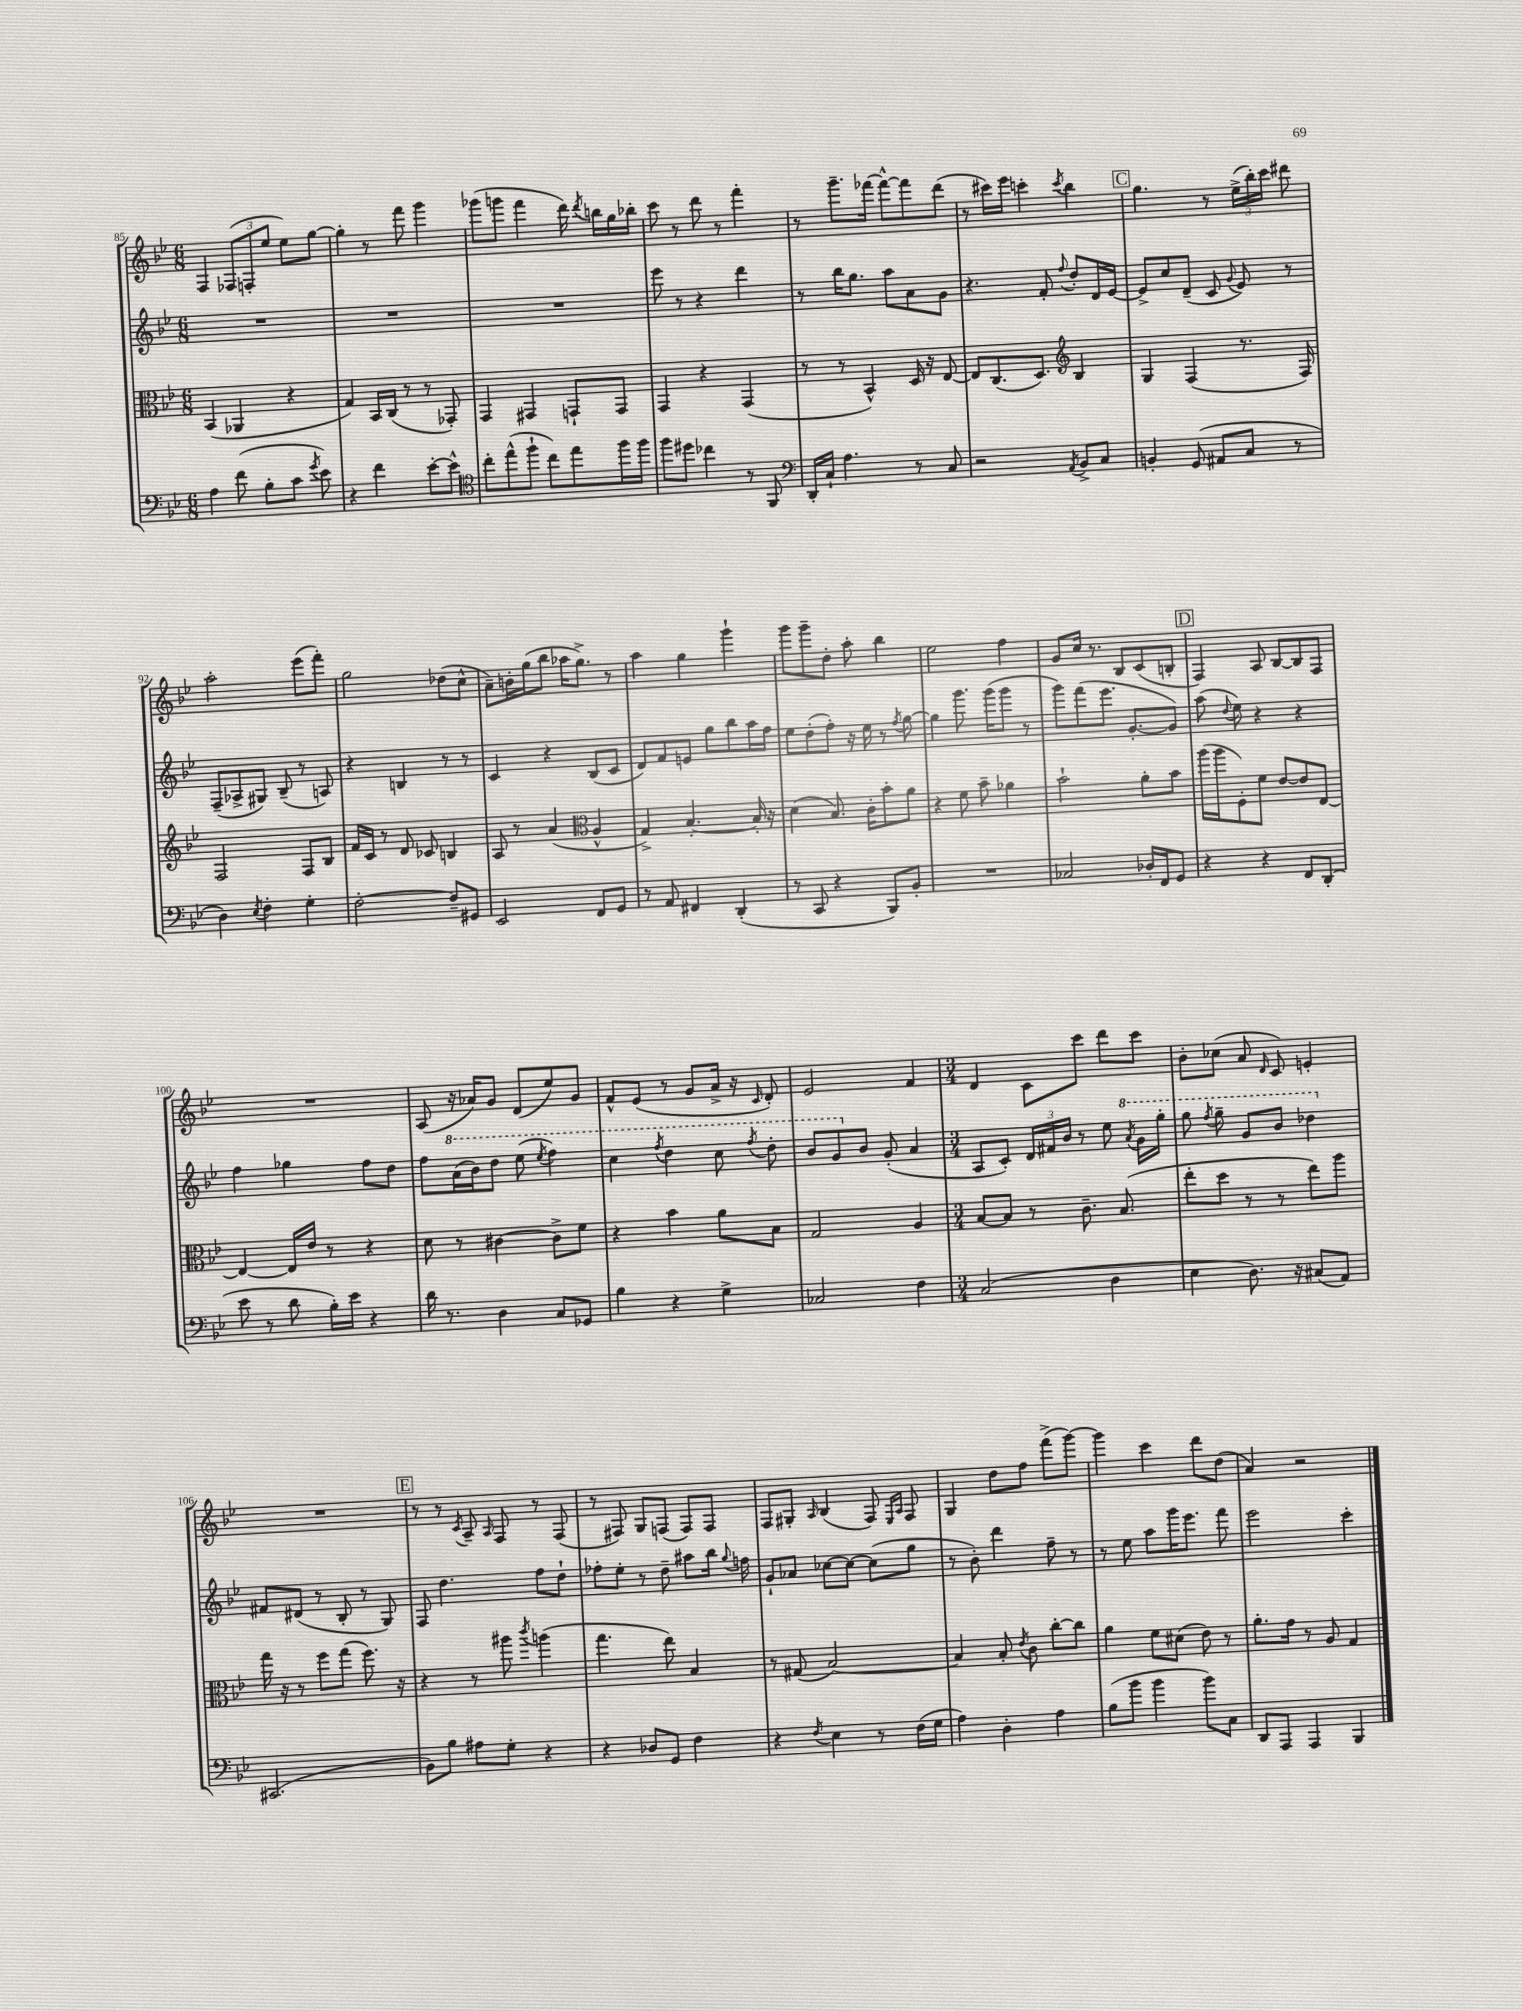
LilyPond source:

<<
\new StaffGroup <<
\new Staff = "s0" {
    \clef treble \key bes \major \numericTimeSignature \time 6/8
    \autoBeamOff f4 \tuplet 3/2 { fes8[( f8-. ees''8] } ees''8[) g''8]~ |
    g''4-. r8 f'''8 g'''4 |
    ges'''8[( g'''8] f'''4 d'''16) \acciaccatura { d'''8 } b''16[ g''16 bes''16]-. |
    c'''8 r8 d'''8 r8 f'''4-. |
    r8 g'''8.[-- fes'''16]~ fes'''8[~-^ fes'''8 d'''8]( |
    r8 cis'''16[) ees'''16] c'''4-. \acciaccatura { c'''8 } bes''4 |
    \mark \markup { \box "C" } g''4. r8 \tuplet 3/2 { ees''16[->( bes''16-.) c'''16] } dis'''8 |
    a''2-. ees'''8[( f'''8]-.) |
    g''2 des''8[( c''8]-^ |
    a'8[--) b'16-. g''16( bes''8] aes''16[ g''8.]->) r8 |
    a''4 g''4 g'''4-! |
    g'''8[ g'''8-- d''8]-. a''8-. bes''4 |
    ees''2 f''4 |
    g'8[ c''16] r8. bes8[ c'8( b8]-. |
    \mark \markup { \box "D" } f4) a8 bes8[~ bes8 f8] |
    R2. |
    a8( r16 aes'16[) g'8] d'8[( ees''8) g'8] |
    f'8[-^ ees'8]( r8 g'8[ a'16]-> r16 \grace { c'16 } d'8-.) |
    ees'2 f'4 |
    \numericTimeSignature \time 3/4 d'4 c'8[ c'''8] d'''8[ c'''8] |
    bes'8[-. ces''8]( a'8 \grace { d'16 } c'8) e'4-. |
    R2. |
    \mark \markup { \box "E" } r8 r8 \acciaccatura { c'8 } a8-- \grace { a16 } f8 r8 f8( |
    r8 fis8) g8[ f8]( f8[) f8] |
    f8[ gis8]-. \grace { a16 } bes4( f8) \grace { ees16[ a16] } f8 |
    g4 d''8[ f''8] f'''8[->( g'''8]~) |
    g'''4 c'''4 d'''8[ d''8]( |
    a'4) r2 \bar "|." |
}
\new Staff = "s1" {
    \clef treble \key bes \major \numericTimeSignature \time 6/8
    \autoBeamOff R2. |
    R2. |
    R2. |
    ees'''8 r8 r4 d'''4 |
    r8 bes''16[ g''8.] a''8[ a'8 g'8] |
    r4. f'8-. \appoggiatura { f''8 } d''8[-. d'16 ees'16]~ |
    \mark \markup { \box "C" } ees'8[-> c''8 d'8]--( c'8 \appoggiatura { g'8 } ees'8) r8 |
    f8[--( aes8-> gis8]) bes8--( r8 a8) |
    r4 b4 r8 r8 |
    c'4 r4 bes8[( c'8] |
    d'8[) f'8 e'8] g''8[ bes''8 a''16 f''16] |
    ees''8[ d''8-.( f''8]-.) r16 ees''16 r8 \acciaccatura { f''8 } g''8~ |
    g''4 g'''8. g'''16[( g'''8] r8 |
    g'''8[) f'''8( ees'''8.] g'8.[~-. g'8]) |
    \mark \markup { \box "D" } a''8( \appoggiatura { d''8 } ees''8) r4 r4 |
    f''4 ges''4 f''8[ d''8] |
    f''8[ \ottava #1 a''16( bes''16) d'''8] ees'''8( \acciaccatura { ees'''8 } f'''4) |
    c'''4 \acciaccatura { f'''8 } d'''4 c'''8 \acciaccatura { f'''8 } d'''8-. |
    bes''8[ g''8 \ottava #0 bes'8] g'8-.( a'4 |
    \numericTimeSignature \time 3/4 a8[ c'8]-.) \tuplet 3/2 { d'16[ fis'16 bes'16] } r8 ees''8 \ottava #1 \acciaccatura { a''8 } g''16[ g'''16]-. |
    g'''8 \acciaccatura { f'''8 } g'''8-- g''8[ bes''8] des'''4 \ottava #0 |
    fis'8[ dis'8]( r8 bes8-. r8 g8) |
    \mark \markup { \box "E" } f8 d''4. f''8[ d''8]-! |
    fes''8[-. ees''8]-. r8 d''8-- ais''8[ bes''16] \appoggiatura { g''8 } f''16 |
    g'8[-! aes'8] ces''8[~ ces''8]~ ces''8[( g''8] |
    r8 bes'8-.) d'''4 f''8-- r8 |
    r8 ees''8 a''8[ g'''16 ees'''8.] f'''8 |
    ees'''2 c'''4-. \bar "|." |
}
\new Staff = "s2" {
    \clef alto \key bes \major \numericTimeSignature \time 6/8
    \autoBeamOff bes,4( aes,4 r4 |
    g4) bes,16[ c16]( r8 r8 ges,8-.) |
    g,4 gis,4 g,8[-! g,8] |
    g,4 r4 g,4( |
    r8 r8 bes,4-^) d16 r16 ees8~ |
    ees8[ c8.( d8.]) \clef treble bes4 |
    \mark \markup { \box "C" } g4 f4( r8. f16) |
    f2 f8[ bes8] |
    f'16[ c'16] r8 d'8 ces'8 b4 |
    a8 r8 a'4( \clef alto a4-^ |
    g4->) bes4.~-. bes16-. r16 |
    d'4( bes8.) c'16[-. bes'8-. a'8] |
    r4 f'8 bes'8-- aes'4 |
    bes'2-! a'8[-. bes'8] |
    \mark \markup { \box "D" } a''16[( a''16 f8-.) f'8] ees'8[~ ees'8 ees8]~ |
    ees4~ ees16[ ees'16] r8 r4 |
    d'8 r8 cis'4~ cis'8[-> f'8] |
    r4 bes'4 a'8[ bes8] |
    g2 a4 |
    \numericTimeSignature \time 3/4 bes8[~ bes8] r8 c'8.-- bes8.( |
    ees''8[-. d''8] r8 r8 ees''8[) a''8] |
    g''16 r16 r8 f''8[ g''8]( f''8.) r16 |
    \mark \markup { \box "E" } r4 r8 ais''8 \acciaccatura { c'''8 } a''4( |
    g''4. ees''8) bes4 |
    r8 gis8( bes2~) |
    bes4 bes8-. \acciaccatura { ees'8 } c'8 c''8[~-. c''8] |
    a'4 f'8[ dis'8]( ees'8) r8 |
    a'8.[-. g'16] r8 a8 g4 \bar "|." |
}
\new Staff = "s3" {
    \clef bass \key bes \major \numericTimeSignature \time 6/8
    \autoBeamOff a4 f'8( bes8[-. c'8] \acciaccatura { g'8 } ees'8) |
    r4 f'4 ees'8[~-. ees'8]-^ |
    \clef tenor c''8[-. ees''8-^( f''8]-! c''8[) ees''8 f''16 f''16] |
    f''8[ dis''8] ces''4 r8 f,8 |
    \clef bass d,16[-. c16]-! a4. r8 c8 |
    r2 \acciaccatura { a,8 } bes,8[-> c8] |
    \mark \markup { \box "C" } b,4-. g,8( ais,8[ c8] r8 |
    d4) \acciaccatura { ees8 } f4-. g4-. |
    f2~-. f8[-- gis,8] |
    ees,2 f,8[ g,8] |
    r8 a,8 fis,4 d,4-.( |
    r8 c,8 r4 bes,,8[) bes,8]-. |
    R2. |
    ces2 des16[-. f,16 g,8] |
    \mark \markup { \box "D" } r4 r4 f,8[ d,8]-.( |
    ees'8 r8 d'8 bes16[-.) ees'16] r4 |
    d'16 r8. d4 c8[ ges,8] |
    bes4 r4 g4-> |
    ces2 f4 |
    \numericTimeSignature \time 3/4 c2( d4 |
    ees4 d8.) r16 cis8[( a,8]) |
    cis,2.( |
    \mark \markup { \box "E" } bes,8[) bes8] ais8[ g8]-. r4 |
    r4 des8[ g,8] f4 |
    r4 \acciaccatura { f8 } ees4 r8 f16[( g16] |
    a4) d4-. a4 |
    bes8[( bes'8] bes'4 bes'8[) c8] |
    d,8[ a,,8] a,,4 bes,,4 \bar "|." |
}
>>
>>
\layout { \context { \Score currentBarNumber = #85 } }
